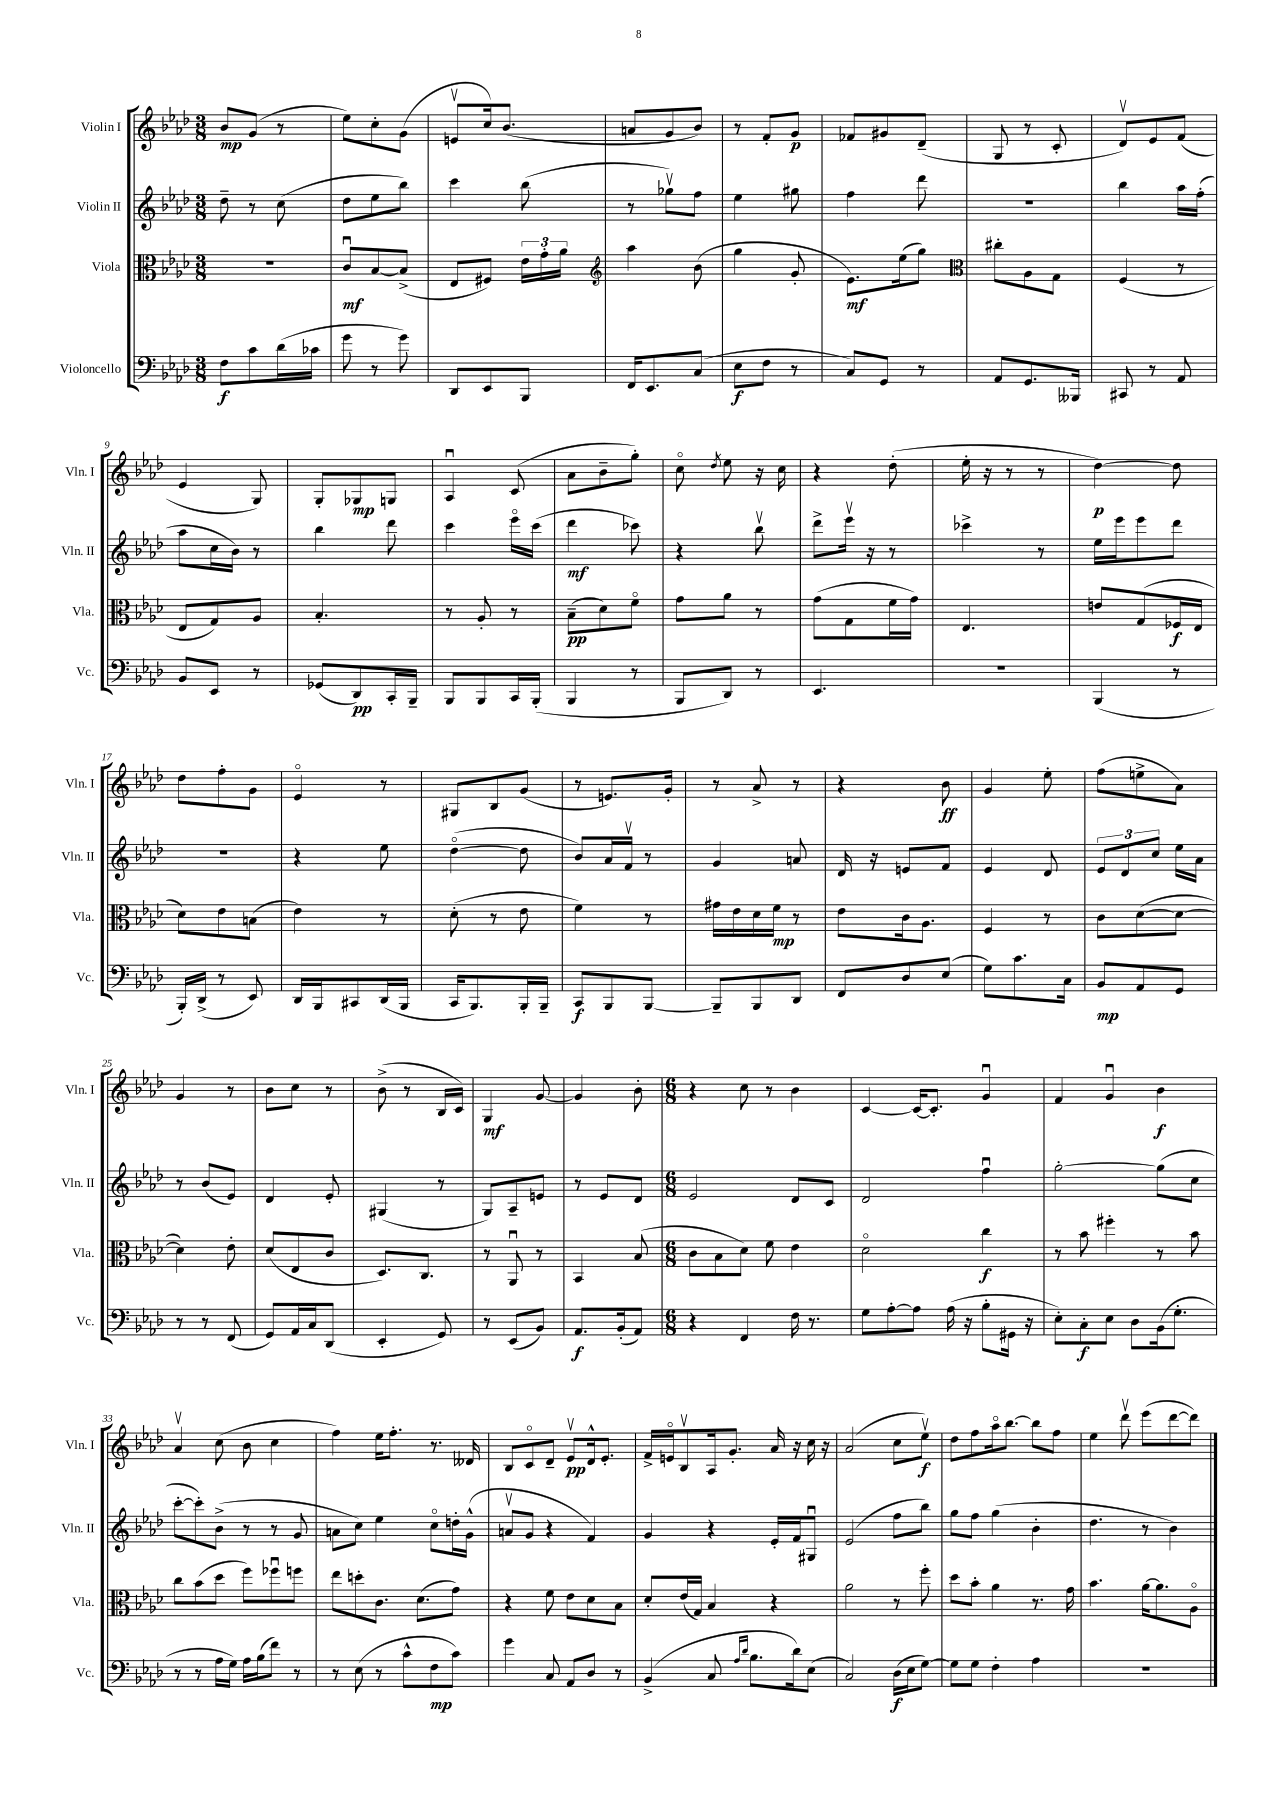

**kern	**dynam	**kern	**dynam	**kern	**dynam	**kern	**dynam
*part4	*part4	*part3	*part3	*part2	*part2	*part1	*part1
*staff4	*staff4	*staff3	*staff3	*staff2	*staff2	*staff1	*staff1
*I"Violoncello	*	*I"Viola	*	*I"Violin II	*	*I"Violin I	*
*I'Vc.	*	*I'Vla.	*	*I'Vln. II	*	*I'Vln. I	*
*clefF4	*	*clefC3	*	*clefG2	*	*clefG2	*
*k[b-e-a-d-]	*	*k[b-e-a-d-]	*	*k[b-e-a-d-]	*	*k[b-e-a-d-]	*
*M3/8	*	*M3/8	*	*M3/8	*	*M3/8	*
=1	=1	=1	=1	=1	=1	=1	=1
8F\L	f	4.r	.	8dd-~\	.	8b-/L	mp
8c\	.	.	.	8r	.	(8g/J	.
(16d-\L	.	.	.	(8cc\	.	8r	.
16c-X\JJ	.	.	.	.	.	.	.
=2	=2	=2	=2	=2	=2	=2	=2
8g\	.	8cu/L	mf	8dd-\L	.	8ee-\L)	.
8r	.	[8B-/	.	8ee-\	.	8cc'\	.
8g\)	.	(8B-^/J]	.	8bb-\J)	.	(8g\J	.
=3	=3	=3	=3	=3	=3	=3	=3
8DD-/L	.	8E-/L	.	4ccc\	.	8env/L	.
8EE-/	.	8F#X/J)	.	.	.	16cc/k)	.
.	.	.	.	.	.	(8.b-/J	.
8BBB-/J	.	24e-\LL	.	(8bb-\	.	.	.
.	.	24g'\	.	.	.	.	.
.	.	24a-\JJ	.	.	.	.	.
=4	=4	=4	=4	=4	=4	=4	=4
*	*	*clefG2	*	*	*	*	*
16FF/KL	.	4aa-\	.	8r	.	8an/L	.
8.EE-/	.	.	.	.	.	.	.
.	.	.	.	8gg-Xv\L)	.	8g/	.
(8C/J	.	(8b-\	.	8ff\J	.	8b-/J)	.
=5	=5	=5	=5	=5	=5	=5	=5
8E-\L	f	4gg\	.	4ee-\	.	8r	.
8F\J	.	.	.	.	.	8f'/L	.
8r	.	8g'/	.	8gg#X\	.	8g/J	p
=6	=6	=6	=6	=6	=6	=6	=6
8C/L)	.	8.e-\L)	mf	4ff\	.	8f-X/L	.
8GG/J	.	.	.	.	.	8g#X/	.
.	.	(16ee-\k	.	.	.	.	.
8r	.	8gg\J)	.	8ddd-\	.	(8d-~/J	.
=7	=7	=7	=7	=7	=7	=7	=7
*	*	*clefC3	*	*	*	*	*
8AA-/L	.	8cc#X'\L	.	4.r	.	8G/	.
8.GG/	.	8A-\	.	.	.	8r	.
.	.	8G\J	.	.	.	8c'/	.
16BBB--X/Jk	.	.	.	.	.	.	.
=8	=8	=8	=8	=8	=8	=8	=8
8CC#X/	.	(4F/	.	4bb-\	.	8d-v/L)	.
8r	.	.	.	.	.	8e-/	.
8AA-/	.	8r	.	16aa-\LL	.	(8f/J	.
.	.	.	.	(16ff'\JJ	.	.	.
!!LO:LB:g=z
=9	=9	=9	=9	=9	=9	=9	=9
8BB-/L	.	8E-/L	.	8aa-\L	.	4e-/	.
8EE-/J	.	8G/)	.	16cc\L	.	.	.
.	.	.	.	16b-\JJ)	.	.	.
8r	.	8A-/J	.	8r	.	8G/)	.
=10	=10	=10	=10	=10	=10	=10	=10
(8GG-X/L	.	4.B-'/	.	4bb-\	.	8G'/L	.
8DD-/)	pp	.	.	.	.	8G-X/	mp
16CC'/L	.	.	.	8ddd-\	.	8Gn/J	.
16BBB-~/JJ	.	.	.	.	.	.	.
=11	=11	=11	=11	=11	=11	=11	=11
8BBB-/L	.	8r	.	4ccc\	.	4A-u/	.
8BBB-/	.	8A-'/	.	.	.	.	.
16CC/L	.	8r	.	16eee-\LL	.	(8c/	.
(16BBB-'/JJ	.	.	.	(16ccc\JJ	.	.	.
=12	=12	=12	=12	=12	=12	=12	=12
4BBB-/	.	(8B-~\L	pp	4ddd-\	mf	8a-\L	.
.	.	8d-\)	.	.	.	8b-~\	.
8r	.	8f\J	.	8ccc-X\)	.	8gg'\J)	.
=13	=13	=13	=13	=13	=13	=13	=13
8BBB-/L	.	8g\L	.	4r	.	8cc\	.
.	.	.	.	.	.	8qdd-/	.
8DD-/J)	.	8a-\J	.	.	.	8ee-\	.
8r	.	8r	.	8bb-v\	.	16r	.
.	.	.	.	.	.	16cc\	.
=14	=14	=14	=14	=14	=14	=14	=14
4.EE-/	.	(8g\L	.	8ddd-^\L	.	4r	.
.	.	8G\	.	16eee-v\Jk	.	.	.
.	.	.	.	16r	.	.	.
.	.	16f\L	.	8r	.	(8dd-'\	.
.	.	16g\JJ)	.	.	.	.	.
=15	=15	=15	=15	=15	=15	=15	=15
4.r	.	4.E-/	.	4ccc-X^\	.	16ee-'\	.
.	.	.	.	.	.	16r	.
.	.	.	.	.	.	8r	.
.	.	.	.	8r	.	8r	.
=16	=16	=16	=16	=16	=16	=16	=16
(4BBB-/	.	8en/L	.	16ee-\LL	.	[4dd-\)	p
.	.	.	.	16eee-\J	.	.	.
.	.	(8G/	.	8eee-\	.	.	.
8r	.	16F-X/L	f	8ddd-\J	.	8dd-\]	.
.	.	16E-/JJ	.	.	.	.	.
!!LO:LB:g=z
=17	=17	=17	=17	=17	=17	=17	=17
16BBB-'/LL)	.	8d-\L)	.	4.r	.	8dd-\L	.
(16DD-^/JJ	.	.	.	.	.	.	.
8r	.	8e-\	.	.	.	8ff'\	.
8EE-/)	.	(8Bn\J	.	.	.	8g\J	.
=18	=18	=18	=18	=18	=18	=18	=18
16DD-/LL	.	4e-\)	.	4r	.	4e-/	.
16BBB-/J	.	.	.	.	.	.	.
8CC#X/	.	.	.	.	.	.	.
(16DD-/L	.	8r	.	8ee-\	.	8r	.
16BBB-/JJ	.	.	.	.	.	.	.
=19	=19	=19	=19	=19	=19	=19	=19
16CC/KL	.	(8d-'\	.	([4dd-\	.	8G#X/L	.
8.BBB-/)	.	.	.	.	.	.	.
.	.	8r	.	.	.	8B-/	.
16BBB-'/L	.	8e-\	.	8dd-\]	.	(8g/J	.
16BBB-~/JJ	.	.	.	.	.	.	.
=20	=20	=20	=20	=20	=20	=20	=20
8CC/L	f	4f\)	.	8b-/L)	.	8r	.
8BBB-/	.	.	.	16a-/L	.	8.en/L)	.
.	.	.	.	16fv/JJ	.	.	.
[8BBB-/J	.	8r	.	8r	.	.	.
.	.	.	.	.	.	16g'/Jk	.
=21	=21	=21	=21	=21	=21	=21	=21
8BBB-~/L]	.	16g#X\LL	.	4g/	.	8r	.
.	.	16e-\	.	.	.	.	.
8BBB-/	.	16d-\	.	.	.	8a-^/	.
.	.	16f\JJ	mp	.	.	.	.
8DD-/J	.	8r	.	8an/	.	8r	.
=22	=22	=22	=22	=22	=22	=22	=22
8FF/L	.	8e-\L	.	16d-/	.	4r	.
.	.	.	.	16r	.	.	.
8D-/	.	16c\k	.	8en/L	.	.	.
.	.	8.A-\J	.	.	.	.	.
(8E-/J	.	.	.	8f/J	.	8b-\	ff
=23	=23	=23	=23	=23	=23	=23	=23
8G\L)	.	4F/	.	4e-/	.	4g/	.
8.c\	.	.	.	.	.	.	.
.	.	8r	.	8d-/	.	8ee-'\	.
16C\Jk	.	.	.	.	.	.	.
=24	=24	=24	=24	=24	=24	=24	=24
8BB-/L	mp	8c\L	.	12e-/L	.	(8ff\L	.
.	.	.	.	12d-/	.	.	.
8AA-/	.	([8d-\	.	.	.	8een^\	.
.	.	.	.	12cc/J	.	.	.
8GG/J	.	8d-\J_	.	16ee-\LL	.	8a-\J)	.
.	.	.	.	16a-\JJ	.	.	.
!!LO:LB:g=z
=25	=25	=25	=25	=25	=25	=25	=25
8r	.	4d-\])	.	8r	.	4g/	.
8r	.	.	.	(8b-/L	.	.	.
(8FF/	.	8e-'\	.	8e-/J)	.	8r	.
=26	=26	=26	=26	=26	=26	=26	=26
8GG/L)	.	(8d-/L	.	4d-/	.	8b-\L	.
16AA-/L	.	8E-/	.	.	.	8cc\J	.
16C/J	.	.	.	.	.	.	.
(8DD-/J	.	8c/J	.	8e-'/	.	8r	.
=27	=27	=27	=27	=27	=27	=27	=27
4EE-'/	.	8.D-/L)	.	(4G#X/	.	(8b-^\	.
.	.	.	.	.	.	8r	.
.	.	8.C/J	.	.	.	.	.
8GG/)	.	.	.	8r	.	16B-/LL	.
.	.	.	.	.	.	16c/JJ)	.
=28	=28	=28	=28	=28	=28	=28	=28
8r	.	8r	.	8G/L)	.	4G/	mf
(8EE-/L	.	8AA-u/	.	8A-~/	.	.	.
8BB-/J)	.	8r	.	8en/J	.	[8g/	.
=29	=29	=29	=29	=29	=29	=29	=29
8.AA-/L	f	4BB-/	.	8r	.	4g/]	.
.	.	.	.	8e-/L	.	.	.
(16BB-'/k	.	.	.	.	.	.	.
8AA-/J)	.	(8B-/	.	8d-/J	.	8b-'\	.
=30	=30	=30	=30	=30	=30	=30	=30
*M6/8	*	*M6/8	*	*M6/8	*	*M6/8	*
4r	.	8c\L	.	2e-/	.	4r	.
.	.	8B-\	.	.	.	.	.
4FF/	.	8d-\J)	.	.	.	8cc\	.
.	.	8f\	.	.	.	8r	.
16F\	.	4e-\	.	8d-/L	.	4b-\	.
8.r	.	.	.	.	.	.	.
.	.	.	.	8c/J	.	.	.
=31	=31	=31	=31	=31	=31	=31	=31
8G\L	.	2d-\	.	2d-/	.	[4c/	.
[8A-'\	.	.	.	.	.	.	.
8A-\J]	.	.	.	.	.	16c/KL_	.
.	.	.	.	.	.	8.c'/J]	.
(16A-\	.	.	.	.	.	.	.
16r	.	.	.	.	.	.	.
8B-'\L	.	4cc\	f	4ffu\	.	4gu/	.
16GG#X\Jk	.	.	.	.	.	.	.
16r	.	.	.	.	.	.	.
=32	=32	=32	=32	=32	=32	=32	=32
8E-'\L)	.	8r	.	[2gg'\	.	4f/	.
8C'\	f	8b-\	.	.	.	.	.
8E-\J	.	4ff#X'\	.	.	.	4gu/	.
8D-\L	.	.	.	.	.	.	.
(16BB-\k	.	8r	.	(8gg\L]	.	4b-\	f
8.G'\J	.	.	.	.	.	.	.
.	.	8b-\	.	8cc\J	.	.	.
!!LO:LB:g=z
=33	=33	=33	=33	=33	=33	=33	=33
8r	.	8cc\L	.	[8ccc'\L	.	4a-v/	.
8r	.	(8b-\	.	8ccc'\])	.	.	.
16A-\LL	.	8dd-\J	.	(8b-^\J	.	(8cc\	.
16G\JJ)	.	.	.	.	.	.	.
16A-\LL	.	8ff\L)	.	8r	.	8b-\	.
(16B-\J	.	.	.	.	.	.	.
8f\J)	.	8ff-Xu\	.	8r	.	4cc\	.
8r	.	8ffn\J	.	8g/	.	.	.
=34	=34	=34	=34	=34	=34	=34	=34
8r	.	8ee-\L	.	8an\L	.	4ff\)	.
(8E-\	.	8ddn'\	.	8cc\J)	.	.	.
8r	.	8.c\J	.	4ee-\	.	16ee-\KL	.
.	.	.	.	.	.	8.ff'\J	.
8c^^\L	.	.	.	.	.	.	.
.	.	(8.d-\L	.	.	.	.	.
8F\	mp	.	.	8cc\L	.	8.r	.
8c\J)	.	8g\J)	.	16ddn'\L	.	.	.
.	.	.	.	(16g^^\JJ	.	16d--X/	.
=35	=35	=35	=35	=35	=35	=35	=35
4g\	.	4r	.	8anv/L	.	8B-/L	.
.	.	.	.	8g/J	.	8c/	.
8C/	.	8f\	.	4r	.	8d-~/J	.
8AA-/L	.	8e-\L	.	.	.	8e-v/L	pp
8D-/J	.	8d-\	.	4f/)	.	16d-^^/k	.
.	.	.	.	.	.	8.e-'/J	.
8r	.	8B-\J	.	.	.	.	.
=36	=36	=36	=36	=36	=36	=36	=36
(4BB-^/	.	8d-'/L	.	4g/	.	16f^/LL	.
.	.	.	.	.	.	16en/J	.
.	.	(16e-/L	.	.	.	8B-v/	.
.	.	16G/JJ)	.	.	.	.	.
8C/	.	4B-/	.	4r	.	16A-/k	.
.	.	.	.	.	.	8.g'/J	.
16qqA-/LL	.	.	.	.	.	.	.
16qqd-/JJ	.	.	.	.	.	.	.
8.B-\L	.	.	.	.	.	.	.
.	.	4r	.	16e-'/LL	.	16a-/	.
16d-\k)	.	.	.	16f/J	.	16r	.
(8E-\J	.	.	.	8G#Xu/J	.	16cc\	.
.	.	.	.	.	.	16r	.
=37	=37	=37	=37	=37	=37	=37	=37
2C/)	.	2a-\	.	(2e-/	.	(2a-/	.
(16D-\LL	f	8r	.	8ff\L	.	8cc\L	.
16E-\J	.	.	.	.	.	.	.
[8G\J)	.	8ff'\	.	8bb-\J)	.	8ee-v\J)	f
=38	=38	=38	=38	=38	=38	=38	=38
8G\L]	.	8dd-\L	.	8gg\L	.	8dd-\L	.
8G\J	.	8b-'\J	.	8ff\J	.	8ff\	.
4F'\	.	4a-\	.	(4gg\	.	16aa-\k	.
.	.	.	.	.	.	[8.bb-\J	.
4A-\	.	8.r	.	4b-'\	.	8bb-\L]	.
.	.	.	.	.	.	8ff\J	.
.	.	16g\	.	.	.	.	.
=39	=39	=39	=39	=39	=39	=39	=39
2.r	.	4.b-\	.	4.dd-\	.	4ee-\	.
.	.	.	.	.	.	8ddd-v\	.
.	.	[16a-\KL	.	8r	.	(8eee-\L	.
.	.	8.a-\]	.	.	.	.	.
.	.	.	.	4b-\)	.	[8ddd-\	.
.	.	8A-\J	.	.	.	8ddd-\J])	.
==	==	==	==	==	==	==	==
*-	*-	*-	*-	*-	*-	*-	*-
